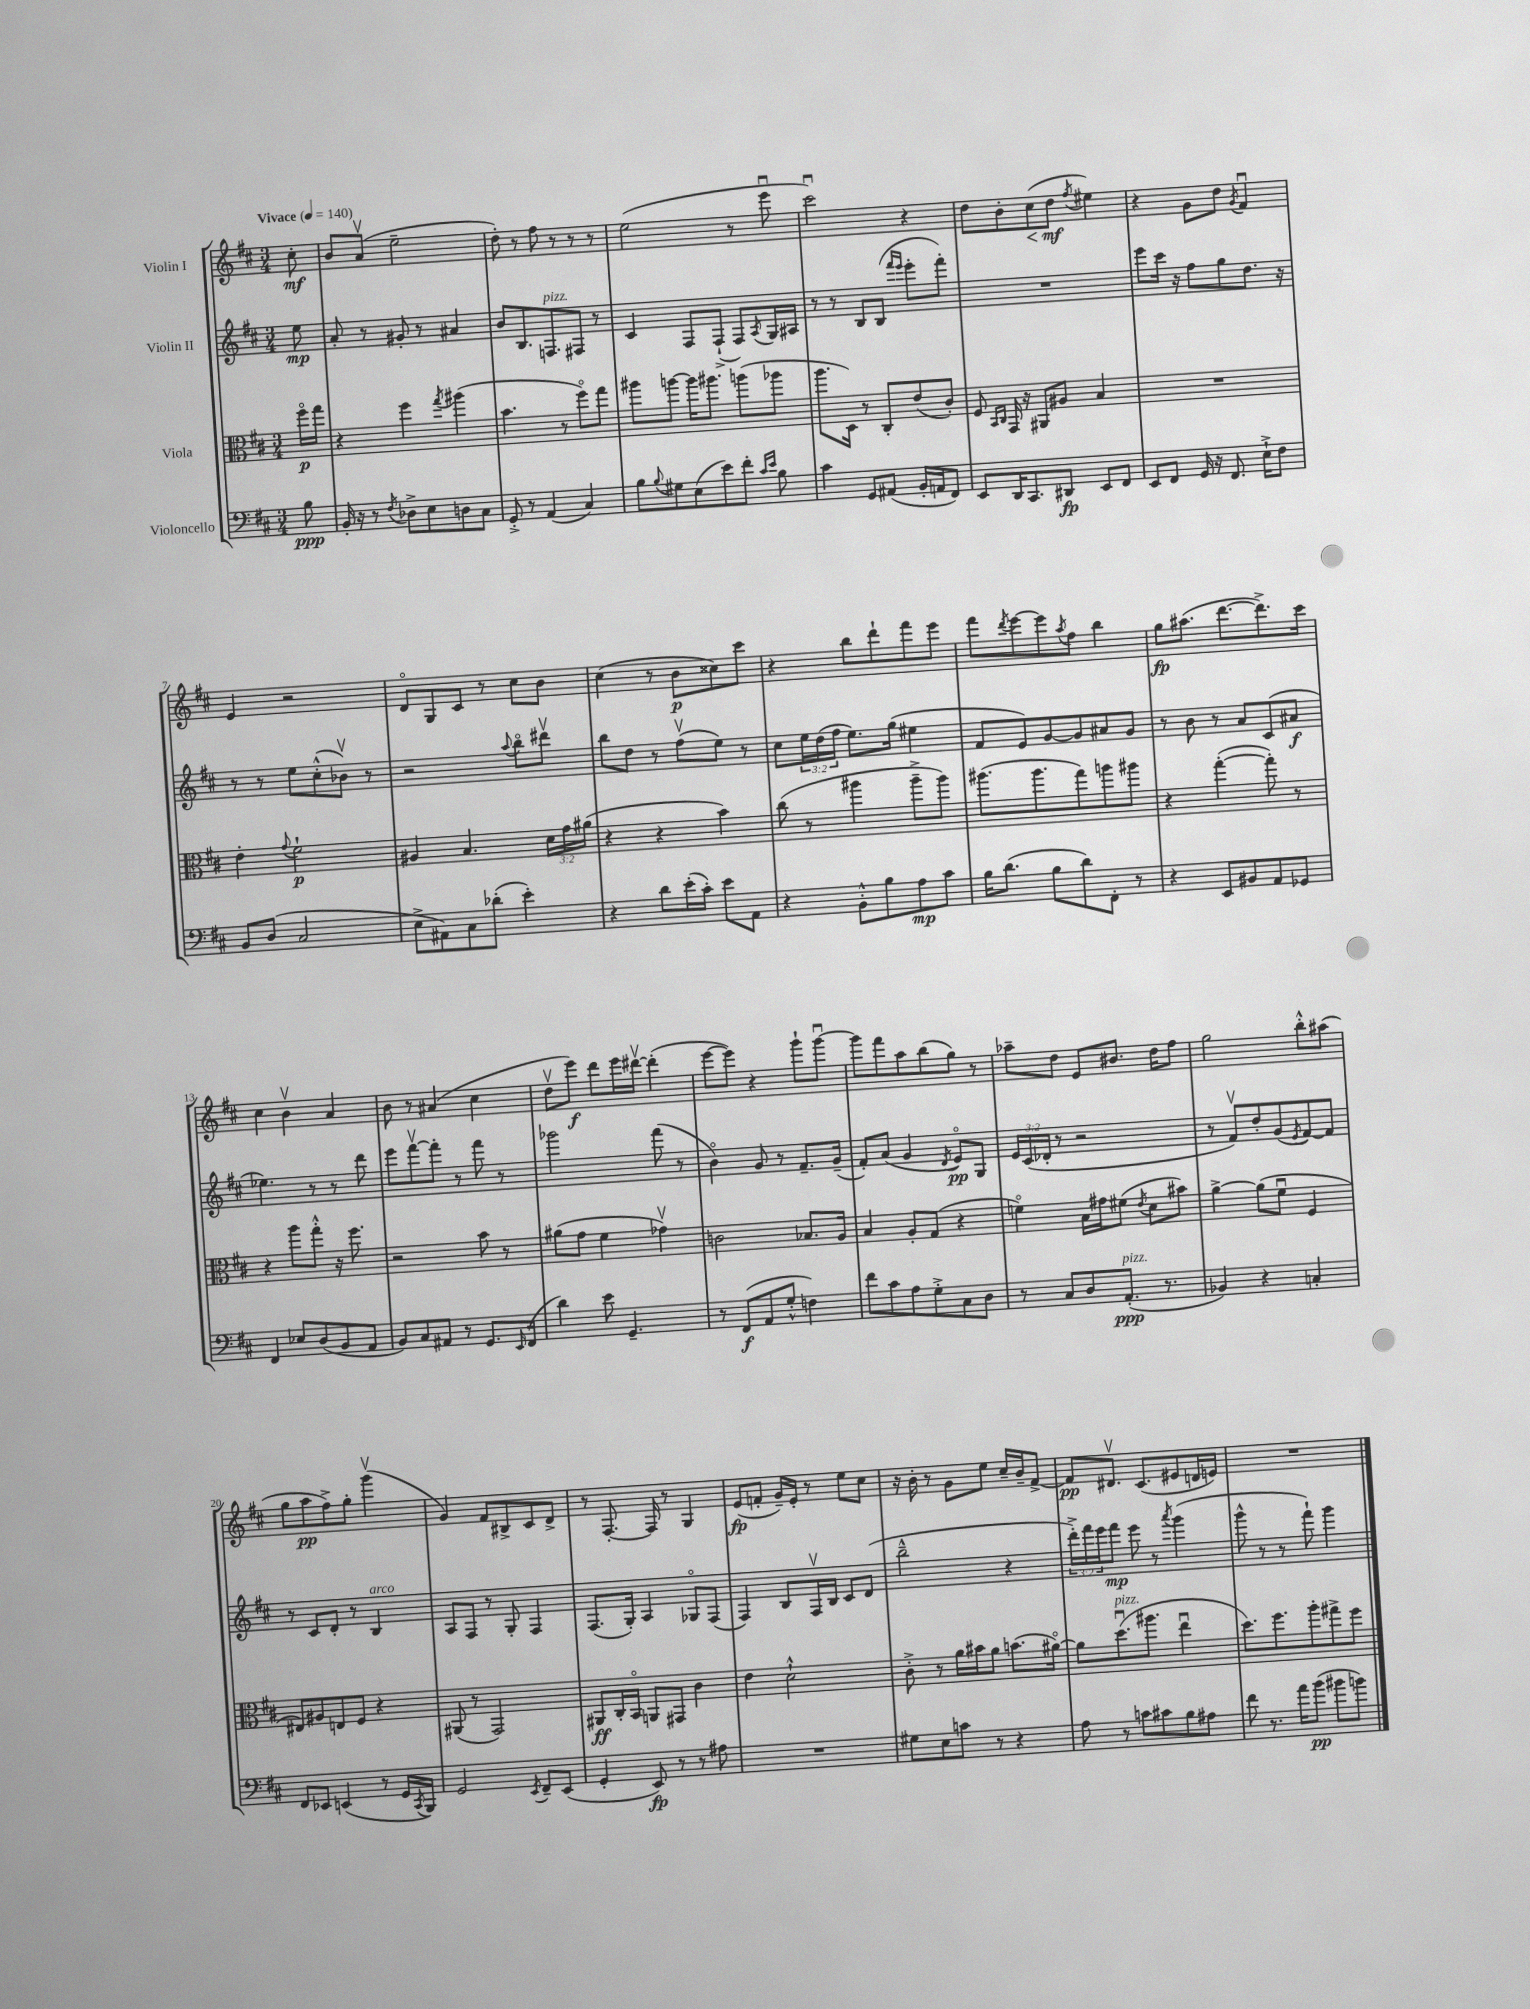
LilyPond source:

<<
\new StaffGroup <<
\new Staff = "s0" \with { instrumentName = "Violin I" } {
    \clef treble \key d \major \numericTimeSignature \time 3/4 \partial 8 \tempo "Vivace" 4 = 140
    cis''8-.\mf |
    b'8 a'8\upbow( e''2-- |
    d''8-.) r8 fis''8 r8 r8 r8 |
    e''2( r8 e'''8\downbow |
    cis'''2\downbow) r4 |
    d''8 b'8-. cis''8\<( d''8\mf\! \acciaccatura { fis''8 } eis''4) |
    r4 g'8 d''8 \acciaccatura { g'8 } fis'4\downbow |
    e'4 r2 |
    d'8\flageolet g8 cis'8 r8 cis''8 b'8 |
    cis''4( r8 b'8\p cisis''8) cis'''8 |
    r4 b''8 d'''8-! fis'''8 e'''8 |
    fis'''8 \acciaccatura { d'''8 } e'''8~ e'''8 \acciaccatura { a''8 } fis''8 b''4 |
    g''8\fp ais''8.( d'''8.~ d'''8.->) cis'''16 |
    cis''4 b'4\upbow a'4 |
    b'8 r8 ais'4( cis''4 |
    d''8\upbow e'''8\f) d'''8 e'''16 dis'''16~\upbow dis'''4-.( |
    e'''8~ e'''8) r4 g'''8-! g'''8~\downbow |
    g'''8 fis'''8 a''8 b''8( g''8) r8 |
    aes''8-- d''8 e'8 bis'8. d''16 fis''8 |
    g''2 b''8-.-^ ais''8( |
    g''8 a''8\pp fis''8->) g''8-. g'''4\upbow( |
    g'4) fis'8 bis8-> cis'8 d'8-> |
    r8 fis8.~-. fis16 r8 g4 |
    e'8\fp( f'8-. g'16--) e'16-. r8 e''8 cis''8 |
    r16 b'16-. r8 g'8 e''8 cis''16-- b'16-- fis'8~-> |
    fis'8\pp dis'8.\upbow cis'8.( eis'8 d'16 e'16) |
    R2. \bar "|." |
}
\new Staff = "s1" \with { instrumentName = "Violin II" } {
    \clef treble \key d \major \numericTimeSignature \time 3/4 \override Staff.TupletNumber.text = #tuplet-number::calc-fraction-text \partial 8
    e''8\mp |
    a'8-. r8 gis'8-. r8 ais'4 |
    b'8 b8. f8.^\markup { \italic "pizz." } fis8 r8 |
    cis'4 fis8 fis8-!->( fis8) \acciaccatura { a8 } g16 ais16 |
    r8 r8 b8 b8( \grace { fis'''16 e'''16 } e'''8-. fis'''8-.) |
    R2. |
    e'''8 cis'''16 r16 fis''8 g''8 d''8. r16 |
    r8 r8 e''8 cis''8-.-^( bes'8\upbow) r8 |
    r2 \appoggiatura { a''8 } b''8\flageolet dis'''8\upbow |
    b''8 d''8 r8 fis''8\upbow( e''8) r8 |
    cis''8 \tuplet 3/2 { e''16 d''16( fis''16 } e''8.) g''16( eis''4 |
    fis'8 e'8) g'8~ g'8 ais'8 g'8 |
    r8 b'8 r8 a'8 cis'8( ais'8\f |
    ees''4.) r8 r8 d'''8 |
    e'''8 fis'''8~\upbow fis'''8-. r8 fis'''8 r8 |
    ges'''2 fis'''8( r8 |
    b'4\flageolet) g'8 r8 fis'8.-- g'16--( |
    fis'8-.) a'8( g'4 \acciaccatura { d'8 } e'8\flageolet\pp) g8 |
    \tuplet 3/2 { e'16 cis'16( des'16-. } r8 r2 |
    r8 fis'8\upbow) d''8-. g'8( \acciaccatura { e'8 } fis'8~) fis'8 |
    r8 cis'8 d'8-. r8 b4^\markup { \italic "arco" } |
    a8 fis8 r8 g8-. fis4 |
    fis8.( g16-.) a4 ges8\flageolet fis8( |
    fis4) b8 fis16\upbow b16 cis'8 d'8( |
    b''2---^ r4 |
    \tuplet 3/2 { d'''16-.->) fis'''16 e'''16 } fis'''8\mp e'''8 r8 \acciaccatura { a'''8 } g'''4( |
    g'''8-^ r8 r8 fis'''8-!) g'''4 \bar "|." |
}
\new Staff = "s2" \with { instrumentName = "Viola" } {
    \clef alto \key d \major \numericTimeSignature \time 3/4 \override Staff.TupletNumber.text = #tuplet-number::calc-fraction-text \partial 8
    fis''16\flageolet\p g''16 |
    r4 fis''4 \acciaccatura { g''8 } ais''4( |
    b'4. r8 fis''8\flageolet) g''8 |
    ais''8 a''8~ a''16 ais''8. a''8( aes''8 |
    a''8. d16) r8 cis8-. e'8( cis'8-.) |
    fis8 \grace { b,16 cis16 } g,16 r16 ais,8 ais8 b4 |
    R2. |
    e'4-. \appoggiatura { g'8 } fis'2-!\p |
    ais4 b4. \tuplet 3/2 { d'16 g'16 ais'16( } |
    r4 r4 b'4) |
    cis''8( r8 ais''4 ais''8---> ais''8) |
    ais''8.( ais''8. g''8) a''8 ais''8 |
    r4 g''4~-.( g''8-.) r8 |
    r4 a''8 g''8-.-^ r16 fis''8. |
    r2 b'8 r8 |
    ais'8( g'8 fis'4 ges'4\upbow) |
    c'2 bes8. a16 |
    b4 a8-. g8( r4 |
    f'4\flageolet) b16 gis'16 fis'8( \acciaccatura { e'8 } d'8 bis'8) |
    a'4~-> a'8( fis'8\downbow fis4 |
    eis8) ais8 e8 fis8 r4 |
    ais,8( r8 g,2) |
    ais,8\ff cis16-. b,16\flageolet a,8 gis,8 cis'4 |
    e'4 d'2-!-^ |
    cis'8-.-> r8 a'16 bis'16 a'8 b'8.( ais'16~\flageolet) |
    ais'8 d''8.\downbow^\markup { \italic "pizz." }( ais''8. e''4\downbow |
    d''8.) fis''8. a''8-. gis''8-> fis''8 \bar "|." |
}
\new Staff = "s3" \with { instrumentName = "Violoncello" } {
    \clef bass \key d \major \numericTimeSignature \time 3/4 \partial 8
    b8\ppp |
    b,16-. r16 r8 \acciaccatura { fis8 } des8-> e8 d8 cis8 |
    g,8-.-> r8 a,4( cis4) |
    b8 \appoggiatura { b8 } gis8 e8( e'8) fis'8-. \grace { cis'16 e'16 } b8 |
    cis'4 g,8 ais,8( b,16-. a,16 fis,8) |
    e,8 d,16 cis,8. dis,8\fp e,8 fis,8 |
    e,8 fis,8 g,16 r16 fis,8. e16-!-> fis8 |
    b,8 d8( cis2 |
    e8-> ais,8) cis8 des'8-.( e'4-.) |
    r4 d'8 e'16-.( cis'16-.) e'8 a,8 |
    r4 b,8-.-^ b8 a8\mp cis'8 |
    b16 d'8.( b8 d'8) fis,8-. r8 |
    r4 e,8 bis,8 a,8 ges,8 |
    fis,4 ees8 d8( b,8 a,8 |
    b,8) cis8 ais,8 r8 g,8. \grace { e,16 } fis,16( |
    d'4) e'8 g,4.-- |
    r8 fis,8\f( a,8 g8-.-^ f4) |
    fis'8 cis'8 a8 g8-.-> cis8 d8 |
    r8 cis8 d8 a,8.-.\ppp^\markup { \italic "pizz." }( r8. |
    bes,4) r4 c4-. |
    fis,8 ees,8 e,4( r8 g,16 \acciaccatura { cis,8 } b,,16) |
    g,2 \acciaccatura { e,8 } fis,8-- e,8( |
    g,4-. e,8\fp) r8 r8 ais8 |
    R2. |
    gis8 e8 c'8 r8 r4 |
    a8 r8 c'8 cis'8 b8 ais8 |
    fis'8 r8. a'16 b'8\pp( bis'8 b'8) \bar "|." |
}
>>
>>
